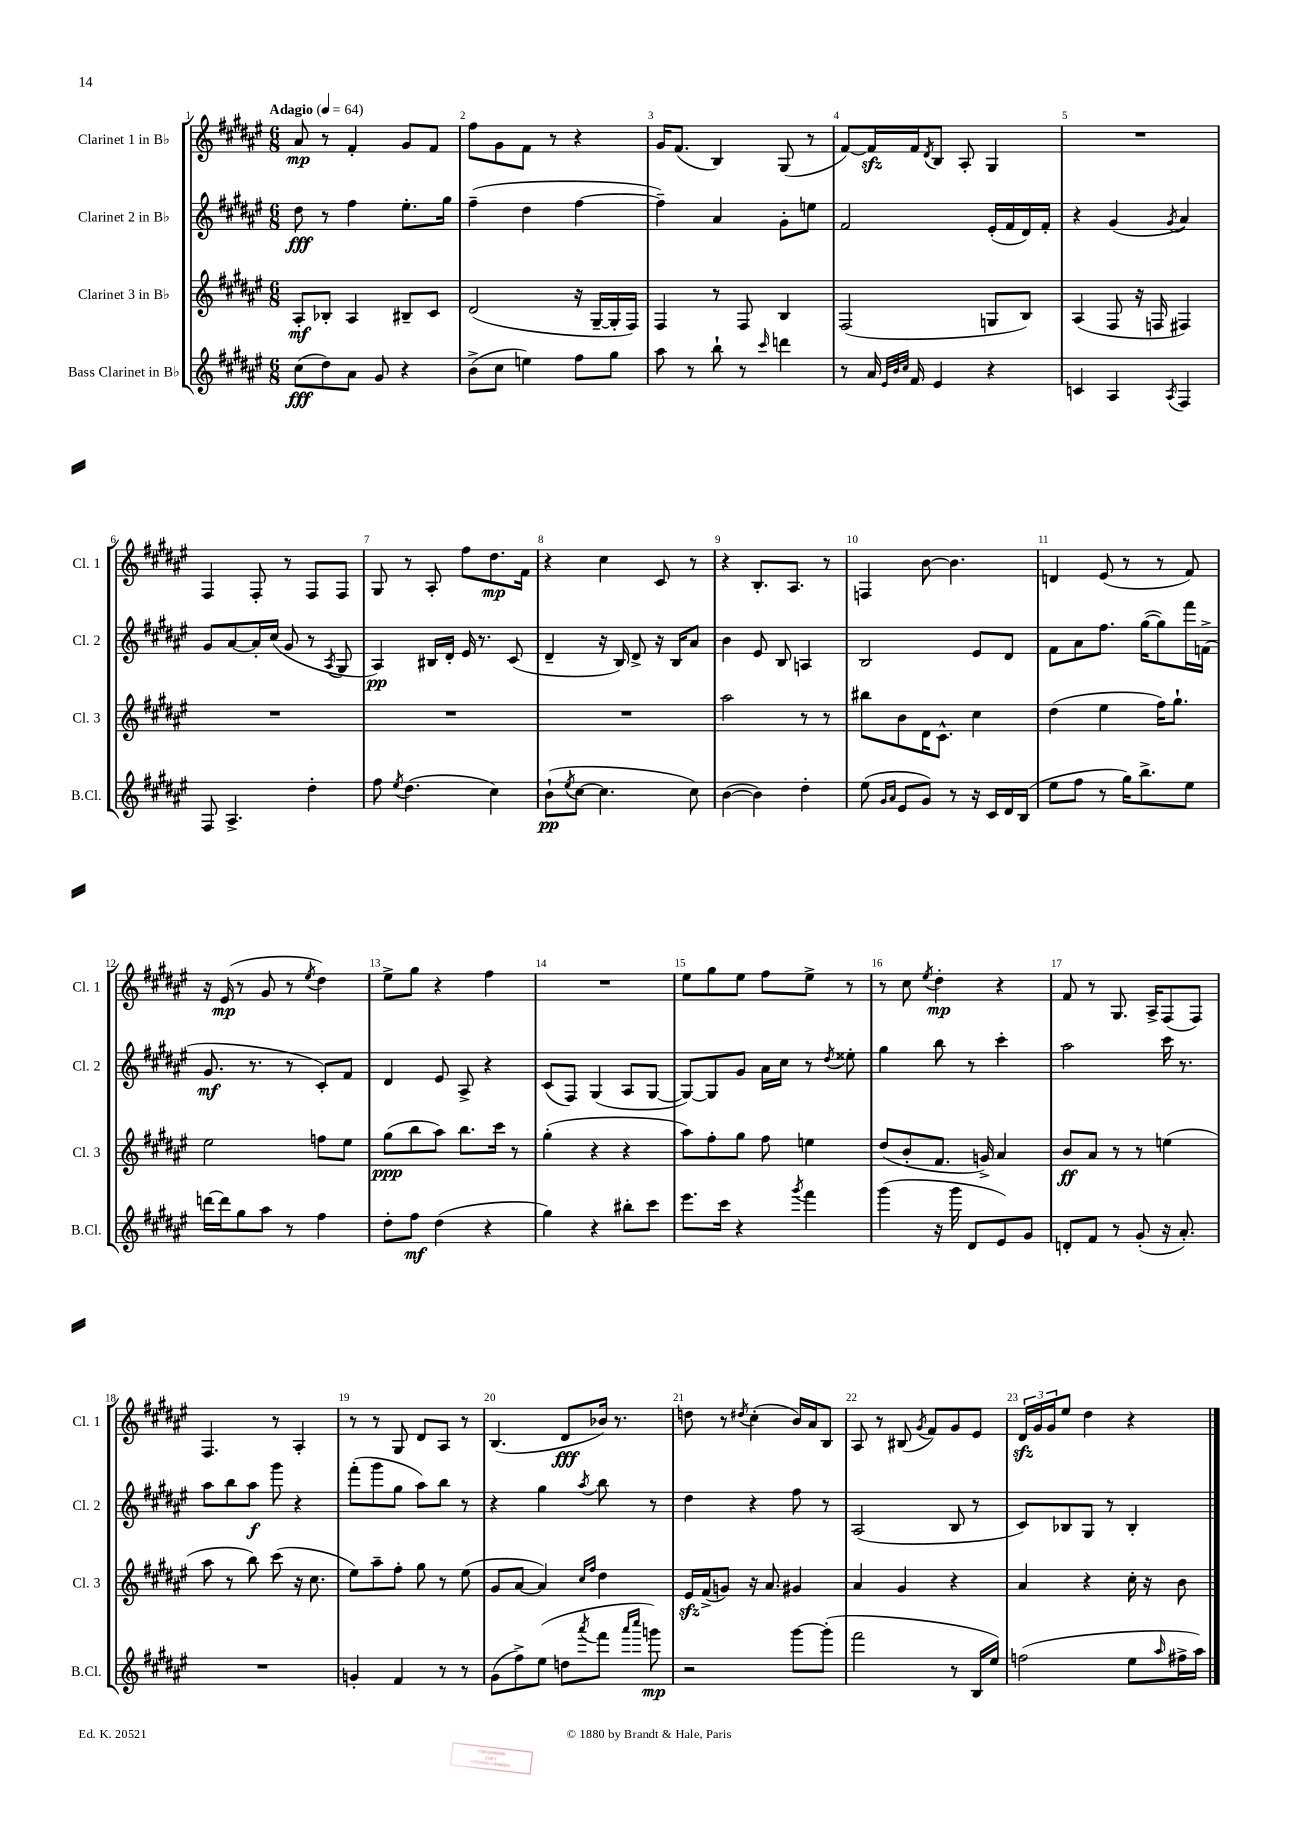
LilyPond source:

<<
\new StaffGroup <<
\new Staff = "s0" \with { instrumentName = "Clarinet 1 in Bb" shortInstrumentName = "Cl. 1" } {
    \clef treble \key fis \major \numericTimeSignature \time 6/8 \tempo "Adagio" 4 = 64
    ais'8\mp r8 fis'4-. gis'8 fis'8 |
    fis''8 gis'8 fis'8 r8 r4 |
    gis'16 fis'8.( b4) gis8( r8 |
    fis'8~) fis'16\sfz fis'16 \acciaccatura { dis'8 } b8 ais8-. gis4 |
    R2. |
    fis4 fis8-. r8 fis8 fis8 |
    gis8 r8 ais8-. fis''8 dis''8.\mp fis'16 |
    r4 cis''4 cis'8 r8 |
    r4 b8.-. ais8. r8 |
    f4 b'8~ b'4. |
    d'4 eis'8( r8 r8 fis'8) |
    r16 eis'16\mp( r8 gis'8 r8 \acciaccatura { eis''8 } dis''4) |
    eis''8-> gis''8 r4 fis''4 |
    R2. |
    eis''8 gis''8 eis''8 fis''8 eis''8-> r8 |
    r8 cis''8 \acciaccatura { eis''8 } dis''4-.\mp r4 |
    fis'8 r8 gis8. ais16-> fis8( fis8) |
    fis4. r8 ais4-. |
    r8 r8 gis8 dis'8 ais8 r8 |
    b4.( dis'8\fff bes'16) r8. |
    d''8 r8 \acciaccatura { dis''8 } cis''4-.( b'16) ais'16 b8 |
    ais8 r8 bis8( \acciaccatura { gis'8 } fis'8) gis'8 eis'8 |
    \tuplet 3/2 { dis'16\sfz gis'16 gis'16 } eis''8 dis''4 r4 \bar "|." |
}
\new Staff = "s1" \with { instrumentName = "Clarinet 2 in Bb" shortInstrumentName = "Cl. 2" } {
    \clef treble \key fis \major \numericTimeSignature \time 6/8
    dis''8\fff r8 fis''4 eis''8.-. gis''16 |
    fis''4--( dis''4 fis''4~ |
    fis''4--) ais'4 gis'8-. e''8 |
    fis'2 eis'16-.( fis'16 dis'16) fis'16-. |
    r4 gis'4( \acciaccatura { gis'8 } ais'4) |
    gis'8 ais'8~ ais'16-. cis''16( gis'8 r8 \acciaccatura { ais8 } gis8 |
    ais4\pp) bis16 dis'16-. eis'16 r8. cis'8( |
    dis'4-- r16 b16) dis'8-> r16 b16 ais'8 |
    b'4 eis'8 b8 a4 |
    b2 eis'8 dis'8 |
    fis'8 ais'8 fis''8. gis''16~( gis''8) fis'''16 f'16->( |
    gis'8.\mf r8. r8 cis'8-.) fis'8 |
    dis'4 eis'8 ais8-> r4 |
    cis'8( fis8) gis4( ais8 gis8~ |
    gis8~) gis8 gis'8 ais'16 cis''16 r8 \acciaccatura { dis''8 } eisis''8-. |
    gis''4 b''8 r8 cis'''4-. |
    ais''2 cis'''16 r8. |
    ais''8 b''8 ais''8\f gis'''8 r4 |
    fis'''8-.( gis'''8 gis''8 ais''8) b''8 r8 |
    r4 gis''4 \acciaccatura { ais''8 } b''8 r8 |
    dis''4 r4 fis''8 r8 |
    ais2( b8 r8 |
    cis'8) bes8 gis8 r8 bes4-. \bar "|." |
}
\new Staff = "s2" \with { instrumentName = "Clarinet 3 in Bb" shortInstrumentName = "Cl. 3" } {
    \clef treble \key fis \major \numericTimeSignature \time 6/8
    ais8-.\mf bes8-. ais4 bis8-- cis'8 |
    dis'2( r16 gis16~-- gis16-. fis16) |
    fis4 r8 fis8 b4 |
    fis2( g8 b8) |
    ais4( fis8 r16 f16 fis4) |
    R2. |
    R2. |
    R2. |
    ais''2 r8 r8 |
    bis''8 b'8 dis'16 cis'8.-^ cis''4 |
    dis''4( eis''4 fis''16) gis''8.-! |
    eis''2 f''8 eis''8 |
    gis''8\ppp( b''8 ais''8) b''8. cis'''16 r8 |
    gis''4-.( r4 r4 |
    ais''8) fis''8-. gis''8 fis''8 e''4 |
    dis''8( b'8-. fis'8. g'16->) ais'4 |
    b'8\ff ais'8 r8 r8 e''4( |
    ais''8 r8 b''8) cis'''8( r16 cis''8. |
    eis''8) ais''8-- fis''8-. gis''8 r8 eis''8( |
    gis'8 ais'8~ ais'4) \grace { cis''16 fis''16 } dis''4 |
    eis'16\sfz fis'16->( g'8) r16 ais'8. gis'4 |
    ais'4 gis'4 r4 |
    ais'4 r4 cis''16-. r16 b'8 \bar "|." |
}
\new Staff = "s3" \with { instrumentName = "Bass Clarinet in Bb" shortInstrumentName = "B.Cl." } {
    \clef treble \key fis \major \numericTimeSignature \time 6/8
    cis''8\fff( dis''8) ais'8 gis'8 r4 |
    b'8->( cis''8 e''4) fis''8 gis''8 |
    ais''8 r8 b''8-! r8 \grace { cis'''16 } d'''4 |
    r8 ais'16 \grace { eis'32 b'32 cis''32 } fis'16 eis'4 r4 |
    c'4 ais4 \acciaccatura { ais8 } fis4 |
    fis8 ais4.-> dis''4-. |
    fis''8 \acciaccatura { eis''8 } dis''4.( cis''4) |
    b'8-!\pp( \acciaccatura { eis''8 } cis''8~ cis''4. cis''8) |
    b'4~( b'4) dis''4-. |
    eis''8( \grace { gis'16 ais'16 } eis'8 gis'8) r8 r16 cis'16 dis'16 b16( |
    eis''8 fis''8 r8 gis''16) b''8.-> eis''8 |
    d'''16~ d'''16 gis''8 ais''8 r8 fis''4 |
    dis''8-. fis''8\mf dis''4( r4 |
    gis''4) r4 bis''8-. cis'''8 |
    eis'''8. cis'''16 r4 \acciaccatura { gis'''8 } fis'''4 |
    gis'''4( r16 gis'''16 dis'8 eis'8) gis'8 |
    d'8-. fis'8 r8 gis'8-.( r16 ais'8.-.) |
    R2. |
    g'4-. fis'4 r8 r8 |
    gis'8( fis''8->) eis''8( d''8 \acciaccatura { ais'''8 } fis'''8 \grace { ais'''16 cis''''16 } g'''8\mp) |
    r2 gis'''8~ gis'''8-.( |
    fis'''2 r8 b16 eis''16) |
    f''2( eis''8 \grace { ais''16 } fis''16-> ais''16) \bar "|." |
}
>>
>>
\layout { \context { \Score \override BarNumber.break-visibility = ##(#f #t #t) barNumberVisibility = #all-bar-numbers-visible } }
